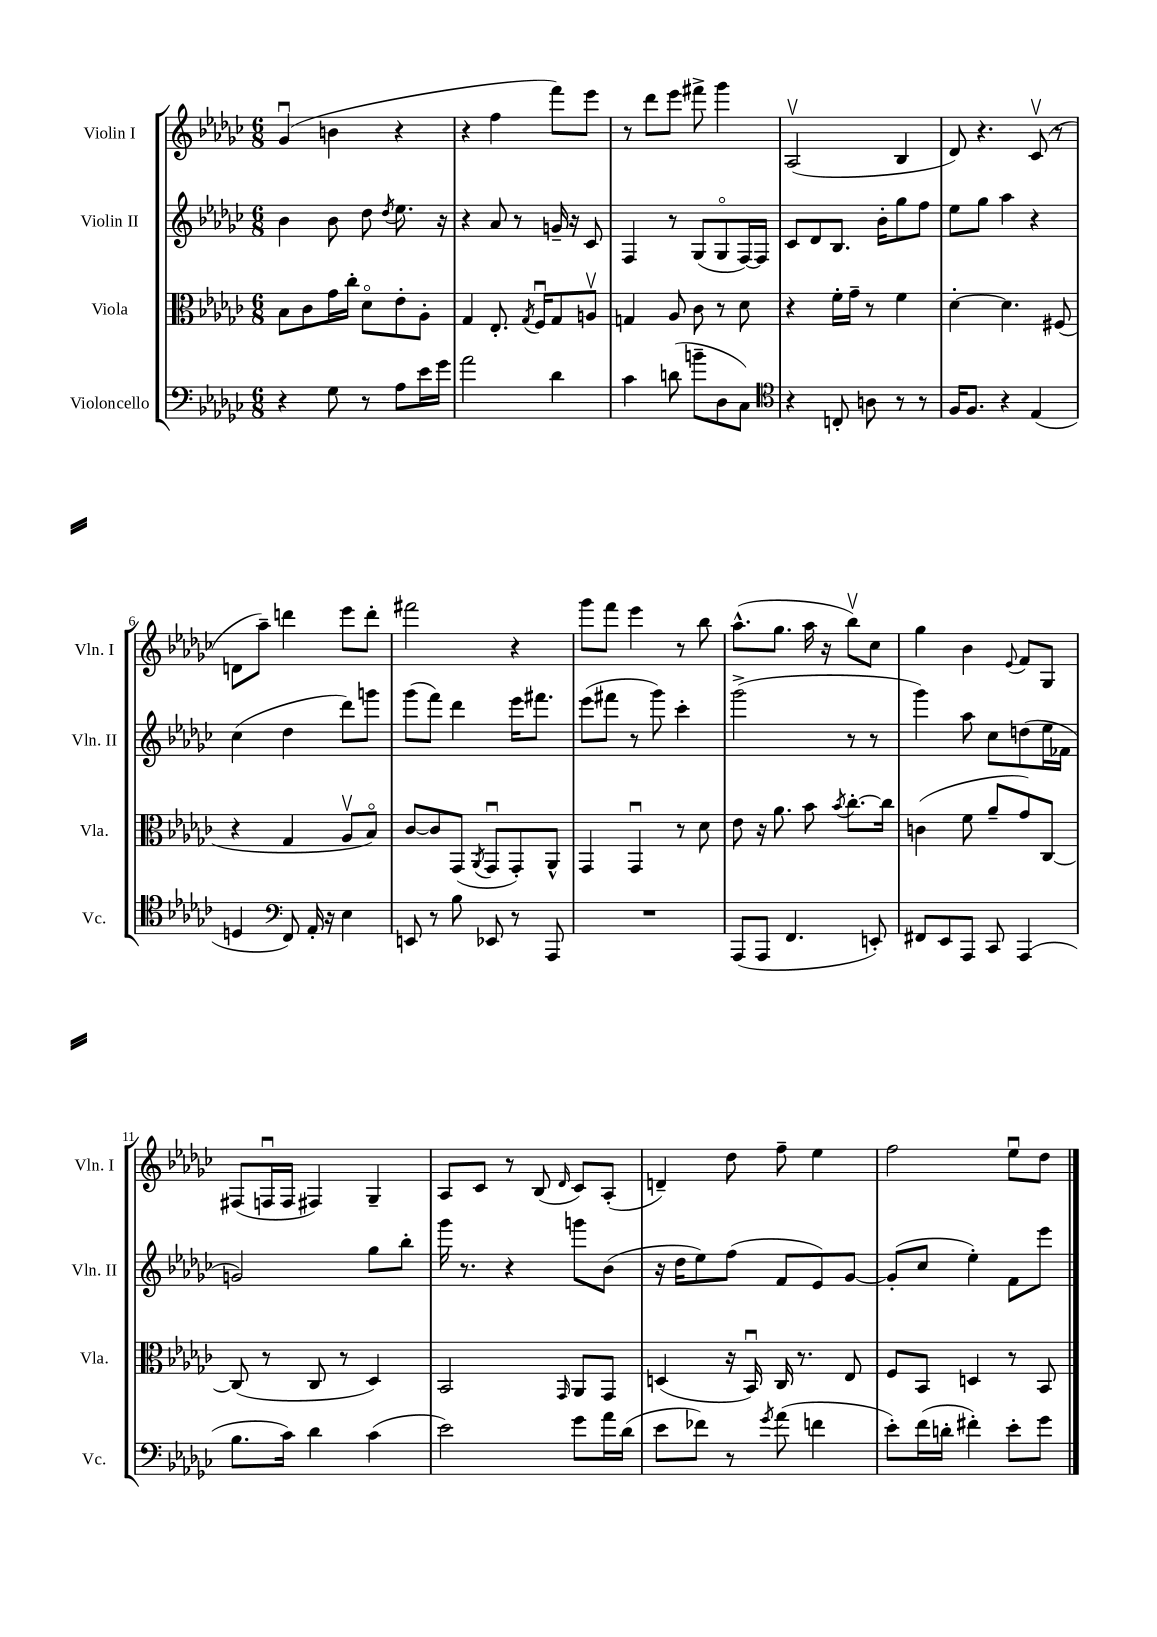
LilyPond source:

<<
\new StaffGroup <<
\new Staff = "s0" \with { instrumentName = "Violin I" shortInstrumentName = "Vln. I" } {
    \clef treble \key ges \major \numericTimeSignature \time 6/8
    \autoBeamOff ges'4\downbow( b'4 r4 |
    r4 f''4 f'''8[) ees'''8] |
    r8 des'''8[ ees'''8] fis'''8-> ges'''4 |
    aes2\upbow( bes4 |
    des'8) r4. ces'8\upbow( r8 |
    d'8[ aes''8]--) d'''4 ees'''8[ d'''8]-. |
    fis'''2 r4 |
    ges'''8[ f'''8] ees'''4 r8 bes''8 |
    aes''8.[-^( ges''8.] aes''16 r16 bes''8[\upbow) ces''8] |
    ges''4 bes'4 \appoggiatura { ees'8 } f'8[ ges8] |
    fis8[( f16\downbow f16] fis4) ges4-- |
    aes8[ ces'8] r8 bes8( \grace { des'16 } ces'8[) aes8]-.( |
    d'4--) des''8 f''8-- ees''4 |
    f''2 ees''8[\downbow des''8] \bar "|." |
}
\new Staff = "s1" \with { instrumentName = "Violin II" shortInstrumentName = "Vln. II" } {
    \clef treble \key ges \major \numericTimeSignature \time 6/8
    \autoBeamOff bes'4 bes'8 des''8 \acciaccatura { des''8 } ees''8. r16 |
    r4 aes'8 r8 g'16-- r16 ces'8 |
    f4 r8 ges8[( ges8\flageolet f16~) f16] |
    ces'8[ des'8 bes8.] bes'16[-. ges''8 f''8] |
    ees''8[ ges''8] aes''4 r4 |
    ces''4( des''4 des'''8[) g'''8] |
    ges'''8[( f'''8]) des'''4 ees'''16[ fis'''8.] |
    ees'''8[( fis'''8] r8 ges'''8) ces'''4-. |
    ges'''2->( r8 r8 |
    ges'''4) aes''8 ces''8[ d''8( ees''16 fes'16] |
    g'2) ges''8[ bes''8]-. |
    ges'''16 r8. r4 g'''8[ bes'8]( |
    r16 des''16[ ees''8) f''8]( f'8[ ees'8) ges'8]~ |
    ges'8[-.( ces''8] ees''4-.) f'8[ ees'''8] \bar "|." |
}
\new Staff = "s2" \with { instrumentName = "Viola" shortInstrumentName = "Vla." } {
    \clef alto \key ges \major \numericTimeSignature \time 6/8
    \autoBeamOff bes8[ ces'8 ges'16 ces''16]-. des'8[\flageolet ees'8-. aes8]-. |
    ges4 ees8.-. \acciaccatura { ges8 } f16[\downbow ges8 a8]\upbow |
    g4 aes8 ces'8 r8 des'8 |
    r4 f'16[-. ges'16]-- r8 f'4 |
    des'4~-. des'4. fis8( |
    r4 ges4 aes8[\upbow bes8]\flageolet) |
    ces'8[~ ces'8 ges,8]( \acciaccatura { aes,8 } ges,8[\downbow ges,8-.) aes,8]-^ |
    ges,4 ges,4\downbow r8 des'8 |
    ees'8 r16 aes'8. bes'8 \acciaccatura { bes'8 } ces''8.[~-. ces''16] |
    c'4( f'8 aes'8[-- ges'8) ces8]~ |
    ces8( r8 ces8 r8 des4) |
    bes,2 \grace { ges,16 } aes,8[ ges,8] |
    d4( r16 bes,16\downbow) ces16 r8. ees8 |
    f8[ bes,8] d4 r8 bes,8 \bar "|." |
}
\new Staff = "s3" \with { instrumentName = "Violoncello" shortInstrumentName = "Vc." } {
    \clef bass \key ges \major \numericTimeSignature \time 6/8
    \autoBeamOff r4 ges8 r8 aes8[ ees'16 ges'16] |
    aes'2 des'4 |
    ces'4 d'8( b'8[-- des8 ces8]) |
    \clef tenor r4 c8-. a8 r8 r8 |
    f16[ f8.] r4 ees4( |
    d4 \clef bass f,8) aes,16-. r16 ees4 |
    e,8 r8 bes8 ees,8 r8 aes,,8 |
    R2. |
    aes,,8[( aes,,8] f,4. e,8-.) |
    fis,8[ ees,8 aes,,8] ces,8 aes,,4( |
    bes8.[ ces'16]) des'4 ces'4( |
    ees'2) ges'8[ aes'16 des'16]( |
    ees'8[ fes'8]) r8 \acciaccatura { ges'8 } aes'8( f'4 |
    ees'8[-.) f'16( d'16]-. fis'4-.) ees'8[-. ges'8] \bar "|." |
}
>>
>>
